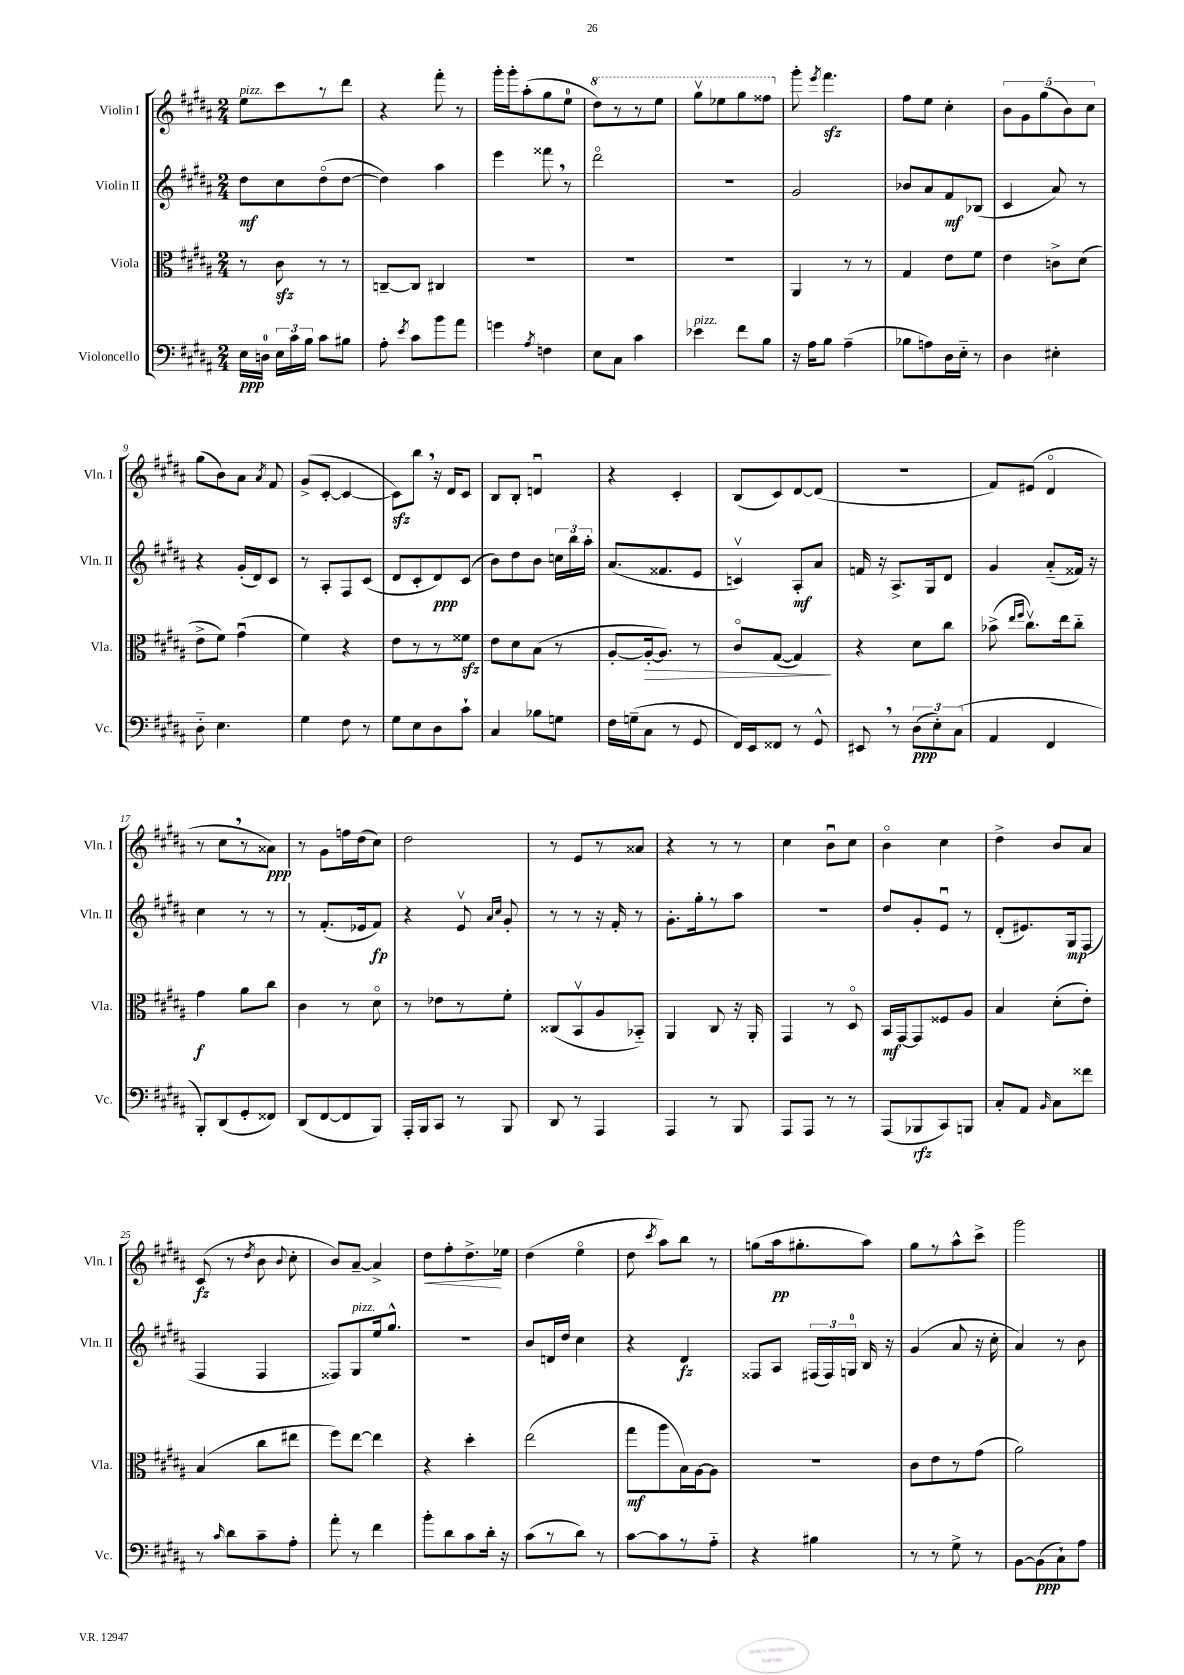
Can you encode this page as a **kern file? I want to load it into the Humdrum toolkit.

**kern	**kern	**kern	**kern
*staff4	*staff3	*staff2	*staff1
*clefF4	*clefC3	*clefG2	*clefG2
*k[f#c#g#d#a#]	*k[f#c#g#d#a#]	*k[f#c#g#d#a#]	*k[f#c#g#d#a#]
*M2/4	*M2/4	*M2/4	*M2/4
16E	8r	8dd#	8ee
16D	.	.	.
24E	8c#	8cc#	8ccc#
24c#	.	.	.
24B	.	.	.
8c#	8r	(8dd#o	8r
8B#	8r	[8dd#	8ddd#
=	=	=	=
8A#'	[8C~	4dd#])	4r
8qe	.	.	.
8c#	8C]	.	.
8b	4C#	4aa#	8fff#'
8a#	.	.	8r
=	=	=	=
4g	2r	4eee	16ggg#'
.	.	.	16ggg#'
.	.	.	(8aa#'
8qA#	.	.	.
4F	.	8fff##	8gg#
.	.	8r	8ee
=	=	=	=
8E	2r	2ddd#o	8ddd#)
8C#	.	.	8r
4c#	.	.	8r
.	.	.	8eee
=	=	=	=
4e-	2r	2r	8ggg#v
.	.	.	8eee-
8f#	.	.	8ggg#
8B	.	.	8fff##
=	=	=	=
16r	4AA#	2g#	8ggg#'
16A#	.	.	.
.	.	.	8qeee
8B	.	.	4.fff#
(4A#~	8r	.	.
.	8r	.	.
=	=	=	=
8B-	4G#	8b-	8ff#
8A)	.	8a#	8ee
16D#	8e	8f#	4cc#'
16E'~	.	.	.
8r	8f#	(8B-	.
=	=	=	=
4D#	4e	4c#	10b
.	.	.	10g#
.	.	.	(10gg#
4E#'	8c^	8a#)	.
.	.	.	10b)
.	(8d#	8r	.
.	.	.	10cc#
=	=	=	=
8D#'~	8e^	4r	(8gg#
4.E	8f#)	.	8b)
.	(4g#u	(16g#'	8a#
.	.	16d#)	.
.	.	.	8qa#
.	.	8c#	8f#
=	=	=	=
4G#	4f#)	8r	(8g#^
.	.	8A#'	[8c#'
8F#	4r	8F#	4c#_
8r	.	(8c#	.
=	=	=	=
8G#	8e	8d#	8c#])
8E	8r	8c#'	8bb
8D#	8r	8d#)	16r
.	.	.	16d#
8c#`	8f##	(8c#	8c#
=	=	=	=
4C#	8e	8b)	8B
.	8d#	8dd#	8B'
8B-	(8B	8b	4du
8G	8r	24cc	.
.	.	24bb	.
.	.	24aa#'	.
=	=	=	=
16F#	[8A#'	(8.a#	4r
(16G~	.	.	.
8C#	16A#'_	.	.
.	8.A#])	8.f##	.
8r	.	.	4c#'
8GG#	8r	8e	.
=	=	=	=
16FF#)	8c#o	4cv)	(8B
16EE	.	.	.
8FF##	([8G#	.	8c#)
8r	4G#])	8A#'	[8d#
8GG#^^	.	8a#	(8d#]
=	=	=	=
8EE#	4r	16f	2r
.	.	16r	.
8r	.	8.A#^	.
(12D#	8d#	.	.
.	.	16G#	.
12E')	.	.	.
.	8cc#	8d#	.
(12C#	.	.	.
=	=	=	=
4AA#	(8b-^	4g#	8f#)
.	16qqee	.	.
.	16qqff#	.	.
.	8.cc#v)	.	(8e#
4FF#	.	(8a#'~	4d#o
.	16ee	.	.
.	8cc#'~	16f##)	.
.	.	16r	.
=	=	=	=
8BBB')	4g#	4cc#	8r
(8DD#	.	.	8cc#
8GG#'	8a#	8r	8r
8FF##)	8cc#	8r	8a##)
=	=	=	=
(8DD#	4c#	8r	8r
[8FF#	.	(8.f#'	8g#
8FF#]	8r	.	16ff
.	.	16e-	(16dd#
8BBB)	8d#o	8f#)	8cc#)
=	=	=	=
16AAA#'	8r	4r	2dd#
16BBB	.	.	.
8CC#	8e-	.	.
8r	8r	8ev	.
.	.	16qqa#	.
.	.	16qqcc#	.
8BBB	8f#'	8g#'	.
=	=	=	=
8DD#	(8C##	8r	8r
8r	8BBv	8r	8e
4AAA#	8A#	16r	8r
.	.	16f#'	.
.	8BB-'~)	8r	8a##
=	=	=	=
4AAA#	4AA#	8.g#'	4r
.	.	16gg#'	.
8r	8C#	8r	8r
8BBB	16r	8aa#	8r
.	16AA#'	.	.
=	=	=	=
8AAA#	4GG#	2r	4cc#
8AAA#	.	.	.
8r	8r	.	8bu
8r	8D#o	.	8cc#
=	=	=	=
(8AAA#	16BB	8dd#	4bo
.	[16GG#	.	.
8BBB-	8GG#]	8g#'	.
8CC#)	8F##	8eu	4cc#
8BBB	8A#	8r	.
=	=	=	=
8C#'	4B	(8d#'	4dd#^
8AA#	.	8.e#)	.
16qqBB	.	.	.
8C#	(8d#'	.	8b
.	.	16G#	.
8f##	8e')	(8F#	8a#
=	=	=	=
8r	(4B	4F#	(8c#
16qqc#	.	.	.
8d#	.	.	8r
.	.	.	8qdd#
8c#~	8cc#	4F#	8b
.	.	.	8qqb
8A#'	8ee#	.	8cc#'
=	=	=	=
8a#'	8ff#)	8F##)	8b)
8r	[8ee	8G#	[8a#~
4f#	4ee]	16ee	4a#^]
.	.	8.gg#^^	.
=	=	=	=
8b'	4r	2r	8dd#
8d#	.	.	8ff#'
8c#	4dd#'	.	8.dd#^
16d#'	.	.	.
16r	.	.	16ee-
=	=	=	=
(8c#	(2ee	8b	(4dd#
8r	.	16d	.
.	.	16dd#	.
8d#)	.	4cc#	4eeo
8r	.	.	.
=	=	=	=
[8c#	8gg#	4r	8dd#
.	.	.	8qccc#
8c#]	8aa#	.	8aa#)
8r	16B)	4d#	8bb
.	[16A#	.	.
8A#'~	8A#]	.	8r
=	=	=	=
4r	2r	8F##	(8gg
.	.	8A#	16aa#
.	.	.	8.gg#'
4B#	.	(24F#	.
.	.	24F#)	.
.	.	24G	.
.	.	16B	8aa#)
.	.	16r	.
=	=	=	=
8r	8c#	(4g#	8gg#
8r	8e	.	8r
8G#^	8r	8a#	8aa#^^
8r	(8g#	16r	8ccc#^
.	.	16cc#'	.
=	=	=	=
[8BB	2a#)	4a#)	2ggg#
(8BB]	.	.	.
8C#`)	.	8r	.
8A#	.	8b	.
==	==	==	==
*-	*-	*-	*-
